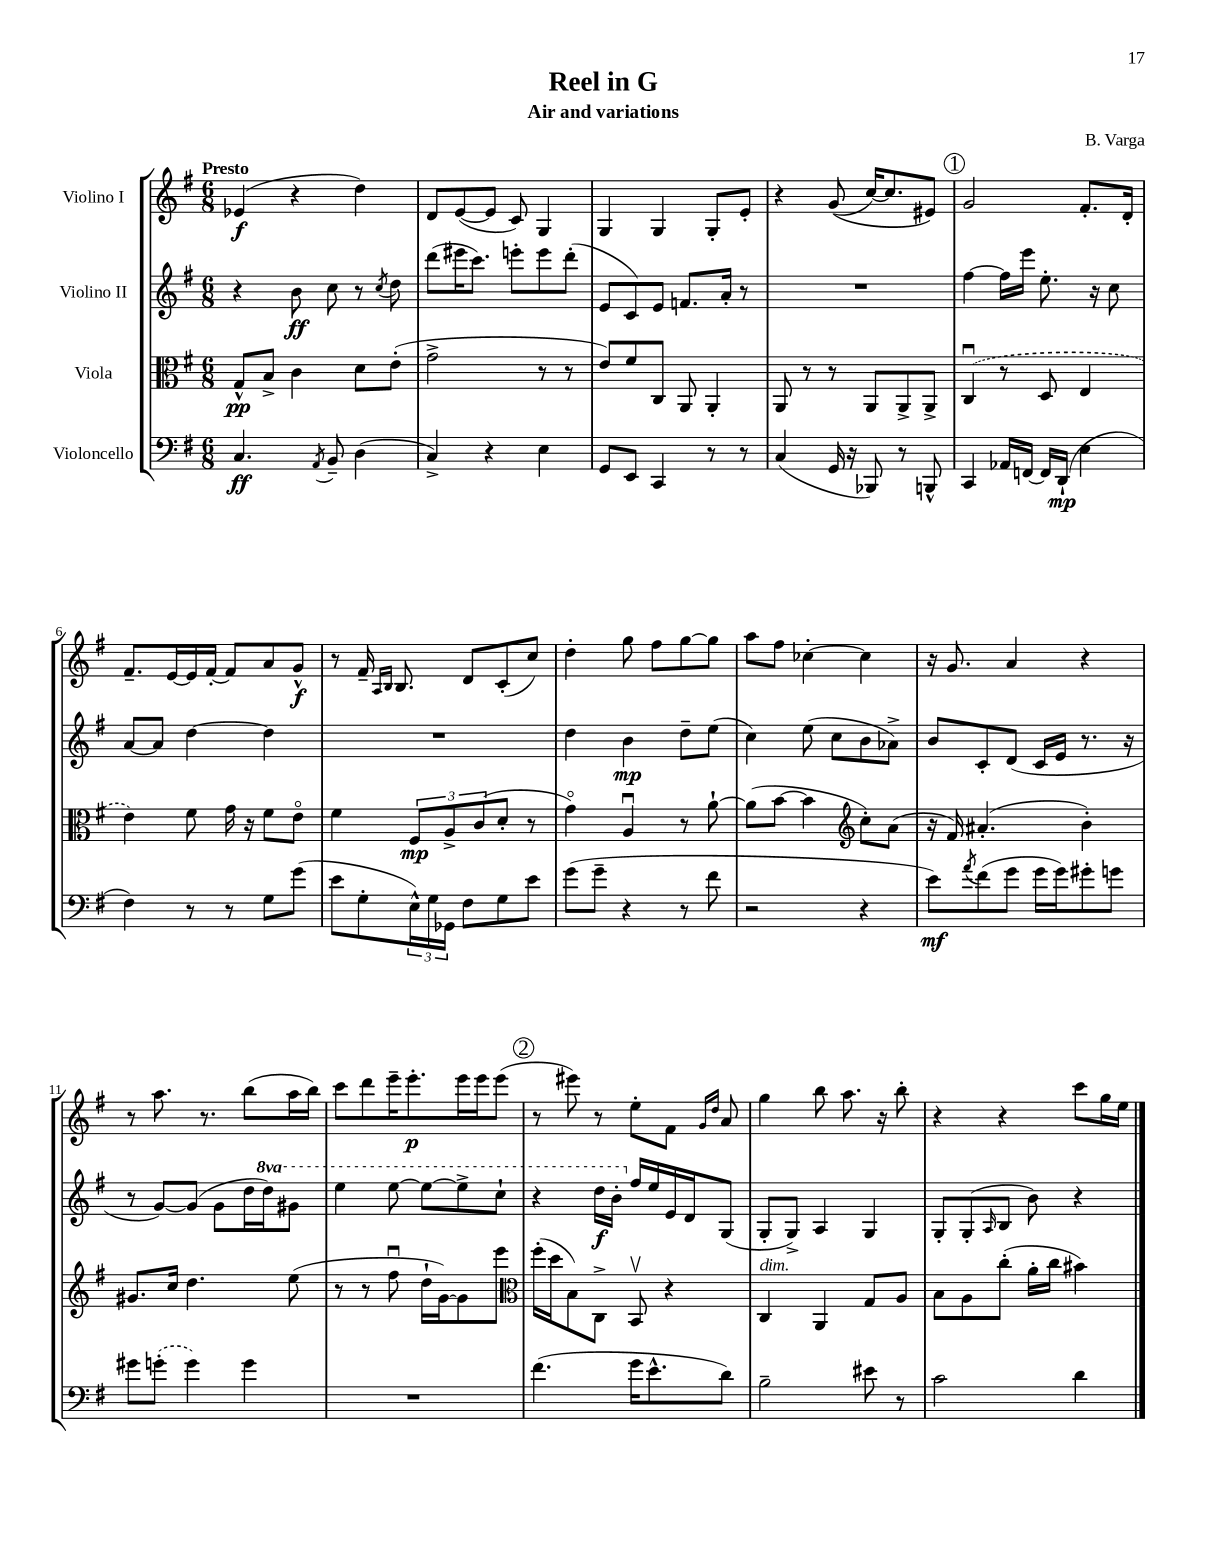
\header { title = "Reel in G" composer = "B. Varga" subtitle = "Air and variations" }
<<
\new StaffGroup <<
\new Staff = "s0" \with { instrumentName = "Violino I" } {
    \clef treble \key g \major \numericTimeSignature \time 6/8 \tempo "Presto"
    ees'4\f( r4 d''4) |
    d'8 e'8~( e'8 c'8) g4 |
    g4 g4 g8-. e'8-. |
    r4 g'8(\( c''16~) c''8. eis'8\) |
    \mark \markup { \circle "1" } g'2 fis'8.-. d'16-. |
    fis'8.-- e'16~ e'16 fis'16~-. fis'8 a'8 g'8-^\f |
    r8 fis'16-- \grace { a16 b16 } b8. d'8 c'8-.( c''8) |
    d''4-. g''8 fis''8 g''8~ g''8 |
    a''8 fis''8 ces''4~-. ces''4 |
    r16 g'8. a'4 r4 |
    r8 a''8. r8. b''8( a''16 b''16) |
    c'''8 d'''8 e'''16-- e'''8.-.\p e'''16 e'''16 e'''8( |
    \mark \markup { \circle "2" } r8 eis'''8) r8 e''8-. fis'8 \grace { g'16 d''16 } a'8 |
    g''4 b''8 a''8. r16 b''8-. |
    r4 r4 c'''8 g''16 e''16 \bar "|." |
}
\new Staff = "s1" \with { instrumentName = "Violino II" } {
    \clef treble \key g \major \numericTimeSignature \time 6/8 \set Staff.ottavationMarkups = #ottavation-simple-ordinals
    r4 b'8\ff c''8 r8 \acciaccatura { c''8 } d''8 |
    d'''8( eis'''16 c'''8.) e'''8-. e'''8 d'''8-.( |
    e'8 c'8) e'8 f'8. a'16-. r8 |
    R2. |
    \mark \markup { \circle "1" } fis''4~ fis''16 e'''16 e''8.-. r16 c''8 |
    a'8~ a'8 d''4~ d''4 |
    R2. |
    d''4 b'4\mp d''8-- e''8( |
    c''4) e''8( c''8 b'8 aes'8->) |
    b'8 c'8-. d'8( c'16 e'16 r8. r16 |
    r8 g'8~) g'8( g'8 d''16 \ottava #1 d'''16) gis''8 |
    e'''4 e'''8~ e'''8~ e'''8-> c'''8-! |
    \mark \markup { \circle "2" } r4 d'''16\f b''16-. \ottava #0 fis''16 e''16 e'16 d'16 g8( |
    g8-. g8->) a4 g4 |
    g8-. g8-.( \grace { a16 } b8 b'8) r4 \bar "|." |
}
\new Staff = "s2" \with { instrumentName = "Viola" } {
    \clef alto \key g \major \numericTimeSignature \time 6/8
    g8-^\pp b8-> c'4 d'8 e'8-.( |
    g'2-> r8 r8 |
    e'8) fis'8 c8 a,8 a,4-. |
    a,8 r8 r8 a,8 a,8-> a,8-> |
    \mark \markup { \circle "1" } \once \slurDashed c4\downbow( r8 d8 e4 |
    e'4) fis'8 g'16 r16 fis'8 e'8\flageolet |
    fis'4 \tuplet 3/2 { fis8\mp a8-> c'8( } d'8-. r8 |
    g'4\flageolet) a4\downbow r8 a'8~-! |
    a'8( b'8~ b'4 \clef treble c''8-.) a'8( |
    r16 fis'16) ais'4.-.( b'4-.) |
    gis'8. c''16 d''4. e''8( |
    r8 r8 fis''8\downbow d''16-! g'16~) g'8 e'''8 |
    \mark \markup { \circle "2" } \clef alto fis''16-.( d''16 b8) c8-> b,8\upbow r4 |
    c4^\markup { \italic "dim." } a,4 g8 a8 |
    b8 a8 c''8-.( a'16-. c''16 bis'4) \bar "|." |
}
\new Staff = "s3" \with { instrumentName = "Violoncello" } {
    \clef bass \key g \major \numericTimeSignature \time 6/8
    c4.\ff \acciaccatura { a,8 } b,8-- d4( |
    c4->) r4 e4 |
    g,8 e,8 c,4 r8 r8 |
    c4( g,16 r16 bes,,8) r8 b,,8-^ |
    \mark \markup { \circle "1" } c,4 aes,16 f,16~ f,16 d,16-!\mp( e4 |
    fis4) r8 r8 g8 g'8( |
    e'8 g8-. \tuplet 3/2 { e16-^) g16 ges,16 } fis8 g8 e'8 |
    g'8( g'8-- r4 r8 fis'8 |
    r2 r4 |
    e'8\mf) \acciaccatura { a'8 } fis'8( g'8 g'16 g'16) gis'8-. g'8 |
    gis'8 \once \slurDashed g'8-.( g'4) g'4 |
    R2. |
    \mark \markup { \circle "2" } fis'4.( g'16 e'8.-^ d'8) |
    b2-- eis'8 r8 |
    c'2 d'4 \bar "|." |
}
>>
>>
